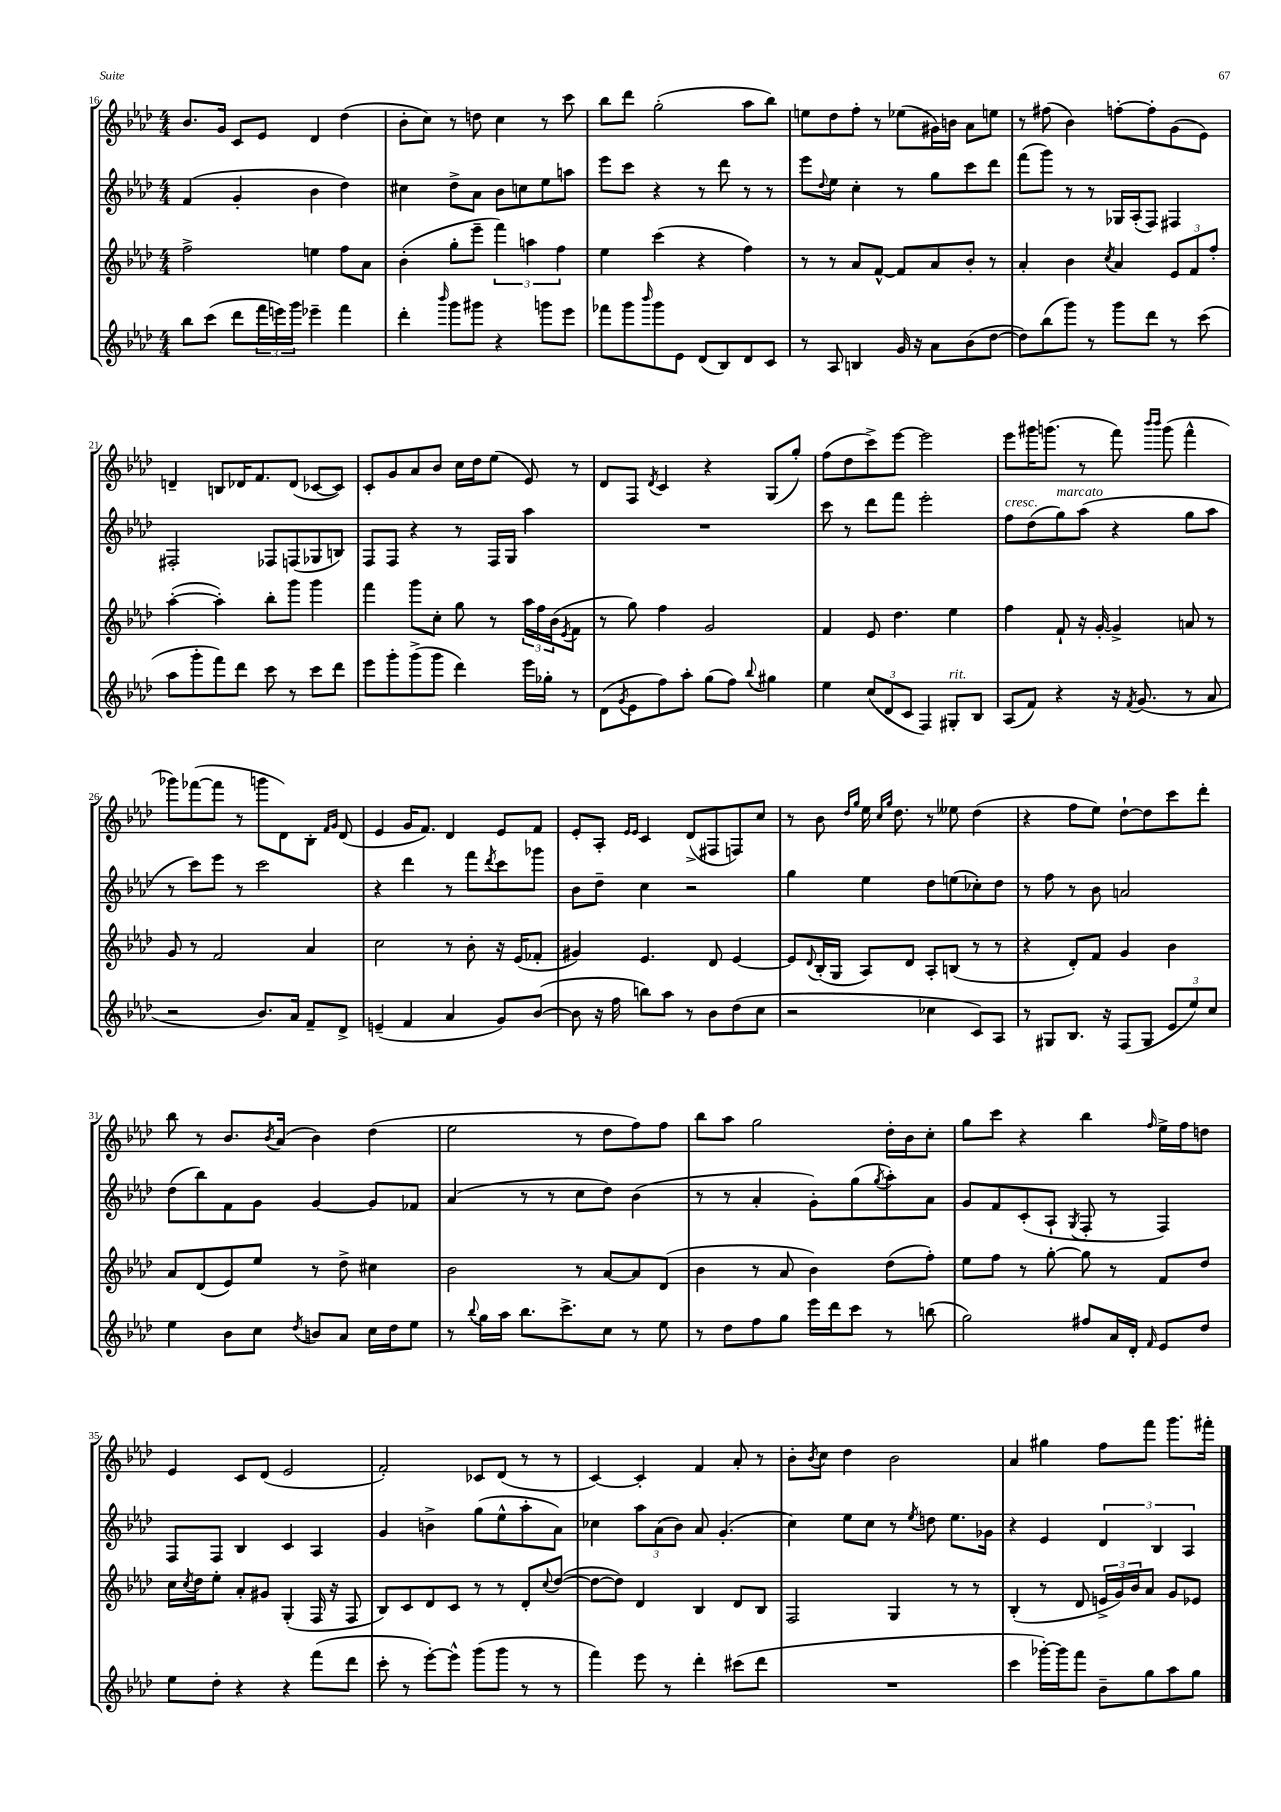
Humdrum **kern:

**kern	**kern	**kern	**kern
*part4	*part3	*part2	*part1
*staff4	*staff3	*staff2	*staff1
*clefG2	*clefG2	*clefG2	*clefG2
*k[b-e-a-d-]	*k[b-e-a-d-]	*k[b-e-a-d-]	*k[b-e-a-d-]
*M4/4	*M4/4	*M4/4	*M4/4
=16	=16	=16	=16
8bb-\L	2ff^\	(4f/	8.b-/L
(8ccc\J	.	.	.
.	.	.	16g/Jk
8ddd-\L	.	4g'/	8c/L
24fff\L	.	.	8e-/J
24eeen\)	.	.	.
24ggg\JJ	.	.	.
4eee-X~\	4een\	4b-\	4d-/
4fff\	8ff\L	4dd-\)	(4dd-\
.	8a-\J	.	.
=17	=17	=17	=17
4ddd-'\	(4b-'\	4cc#X\	8b-'\L
.	.	.	8cc\J)
16qqbbb-/	.	.	.
8ggg\L	8gg'\L	8dd-^\L	8r
8ggg#X\J	8eee-~\J	8a-\J	8ddn\
4r	6fff\)	8b-\L	4cc\
.	.	8ccn\	.
.	6aan\	.	.
8gggn\L	.	8ee-\	8r
.	6ff\	.	.
8eee-\J	.	8aan\J	8ccc\
=18	=18	=18	=18
8fff-X\L	4ee-\	8eee-\L	8bb-\L
8ggg\	.	8ccc\J	8ddd-\J
16qqbbb-/	.	.	.
8ggg\	(4ccc\	4r	(2gg'\
8e-\J	.	.	.
(8d-/L	4r	8r	.
8B-/)	.	8ddd-\	.
8d-/	4ff\)	8r	8aa-\L
8c/J	.	8r	8bb-\J)
=19	=19	=19	=19
8r	8r	8eee-\L	8een\L
.	.	8qqdd-/	.
8A-/	8r	8ee-\J	8dd-\
4Bn/	8a-/L	4cc'\	8ff'\J
.	[8f^^/J	.	8r
16g/	8f/L]	8r	(8ee-X\L
16r	.	.	.
8a-\L	8a-/	8gg\L	16g#X\L)
.	.	.	16bn\JJ
(8b-\	8b-'/J	8ccc\	8a-\L
[8dd-\J	8r	8ddd-\J	8een\J
=20	=20	=20	=20
8dd-\L])	4a-'/	(8fff\L	8r
(8bb-\	.	8ggg\J)	(8ff#X\
8ggg\J)	4b-\	8r	4b-\)
8r	.	8r	.
.	8qcc/	.	.
8ggg\L	4a-/	16G-X/LL	[8ffn'\L
.	.	(16A-'/J	.
8ddd-\J	.	8F/J)	8ff'\]
8r	12e-/L	4F#X/	(8g\
.	12f/	.	.
(8ccc\	.	.	8e-\J)
.	12ff'/J	.	.
!!LO:LB:g=z
=21	=21	=21	=21
8aa-\L	([4aa-'\	2F#X'/	4dn~/
8ggg'\	.	.	.
8fff\)	4aa-'\])	.	8Bn/L
8ddd-\J	.	.	16d-X/K
.	.	.	8.f/
8ccc\	8bb-'\L	8F-X/L	.
8r	8ggg\J	(8Fn/	(8d-/J
8ccc\L	4ggg\	8G-X/	[8c-X/L
8ddd-\J	.	8Bn/J)	8c-/J])
=22	=22	=22	=22
8eee-\L	4fff\	8F/L	8c'/L
8ggg'\	.	8F/J	8g/
(8ggg^\	8ggg\L	4r	8a-/
8ggg\J	8cc'\J	.	8b-/J
4ddd-\)	8gg\	8r	16cc\LL
.	.	.	16dd-\J
.	8r	16F/LL	(8ee-\J
.	.	16G/JJ	.
16eee-\LL	24aa-\LL	4aa-\	8e-/)
.	24ff\	.	.
16gg-X'\JJ	.	.	.
.	(24b-\J	.	.
.	8qe-/	.	.
8r	8f\J	.	8r
=23	=23	=23	=23
(8d-\L	8r	1r	8d-/L
8qg/	.	.	.
8e-\	8gg\)	.	8F/J
.	.	.	8qd-/
8ff\)	4ff\	.	4c/
8aa-'\J	.	.	.
(8gg\L	2g/	.	4r
8ff\J)	.	.	.
8qqbb-/	.	.	.
4gg#X\	.	.	(8G/L
.	.	.	8gg'/J)
=24	=24	=24	=24
4ee-\	4f/	8ccc\	(8ff\L
.	.	8r	8dd-\
(12cc/L	8e-/	8ddd-\L	8ccc^\)
12d-/	.	.	.
.	4.dd-\	8fff\J	[8eee-\J
12c/J	.	.	.
4F/)	.	2eee-'\	2eee-\]
!LO:TX:a:i:t=rit.	!	!	!
8G#X'/L	4ee-\	.	.
8B-/J	.	.	.
=25	=25	=25	=25
!	!	!LO:TX:a:i:t=cresc.	!
(8A-/L	4ff\	8ff\L	8eee-\L
8f/J)	.	(8dd-\	16ggg#X\K
.	.	.	(8.gggn\J
!	!	!LO:TX:a:i:t=marcato	!
4r	8f`/	8gg\)	.
.	16r	(8aa-\J	8r
.	[16g'/	.	.
16r	4g^/]	4r	8fff\)
8qf/	.	.	.
(8.g/	.	.	.
.	.	.	16qqbbb-/LL
.	.	.	16qqbbb-/JJ
.	.	.	(8ggg\
8r	8an/	8gg\L	4fff^^\
8a-/	8r	8aa-\J	.
!!LO:LB:g=z
=26	=26	=26	=26
2r	8g/	8r	8ggg-X\L)
.	8r	8ccc\L)	([8fff-X\
.	2f/	8eee-\J	8fff-\J]
.	.	8r	8r
8.b-/L)	.	2ccc\	8gggn\L
.	.	.	8d-\)
16a-/Jk	.	.	.
8f~/L	4a-/	.	8B-'\J
.	.	.	16qqf/LL
.	.	.	16qqg/JJ
8d-^/J	.	.	(8d-/
=27	=27	=27	=27
(4en~/	2cc\	4r	4e-/
4f/	.	4ddd-\	16g/KL
.	.	.	8.f/J)
4a-/	8r	8r	4d-/
.	8b-'\	8fff\L	.
.	.	8qddd-/	.
8g/L)	16r	8ccc\	8e-/L
.	(16e-/KL	.	.
([8b-/J	8f-X'/J	8ggg-X\J	8f/J
=28	=28	=28	=28
8b-\]	4g#X/)	8b-\L	8e-'/L
16r	.	8dd-~\J	8A-'/J
16ff\	.	.	.
.	.	.	16qqe-/LL
.	.	.	16qqe-/JJ
8bbn\L)	4.e-/	4cc\	4c/
8aa-\J	.	.	.
8r	.	2r	(8d-^/L
8b-\L	8d-/	.	8F#X/
(8dd-\	[4e-/	.	8Fn/)
8cc\J	.	.	8cc/J
=29	=29	=29	=29
2r	8e-/L]	4gg\	8r
.	8qqd-/	.	.
.	(16B-'/L	.	8b-\
.	16G/JJ	.	.
.	.	.	16qqdd-/LL
.	.	.	16qqgg/JJ
.	8A-/L)	4ee-\	16ee-\
.	.	.	16qqcc/LL
.	.	.	16qqgg/JJ
.	.	.	8.dd-\
.	8d-/J	.	.
4cc-X\	8A-'/L	8dd-\L	8r
.	(8Bn/J	(8een\	8ee--X\
8c/L)	8r	8cc-X'\)	(4dd-\
8A-/J	8r	8dd-\J	.
=30	=30	=30	=30
8r	4r	8r	4r
8G#X/L	.	8ff\	.
8.B-/J	8d-'/L)	8r	8ff\L
.	8f/J	8b-\	8ee-\J)
16r	.	.	.
(8F/L	4g/	2an/	[8dd-`\L
8G#/J	.	.	8dd-\]
12e-/L	4b-\	.	8ccc\
12ee-/)	.	.	.
.	.	.	8ddd-'\J
12cc/J	.	.	.
!!LO:LB:g=z
=31	=31	=31	=31
4ee-\	8a-/L	(8dd-\L	8bb-\
.	(8d-/	8bb-\)	8r
8b-\L	8e-/)	8f\	8.b-/L
8cc\J	8ee-/J	8g\J	.
.	.	.	8qb-/
.	.	.	(16a-/Jk
8qdd-/	.	.	.
8bn/L	8r	[4g/	4b-\)
8a-/J	8dd-^\	.	.
16cc\LL	4cc#X\	8g/L]	(4dd-\
16dd-\J	.	.	.
8ee-\J	.	8f-X/J	.
=32	=32	=32	=32
8r	2b-\	(4a-/	2ee-\
8qqbb-/	.	.	.
16gg\LL	.	.	.
16aa-\JJ	.	.	.
8.bb-\L	.	8r	.
.	.	8r	.
8.ccc^\	.	.	.
.	8r	8cc\L	8r
8cc\J	[8a-/L	8dd-\J)	8dd-\L
8r	8a-/]	(4b-\	8ff\)
8ee-\	(8d-/J	.	8ff\J
=33	=33	=33	=33
8r	4b-\	8r	8bb-\L
8dd-\L	.	8r	8aa-\J
8ff\	8r	4a-'/	2gg\
8gg\J	8a-/	.	.
16eee-\LL	4b-\)	8g'\L)	.
16ddd-\J	.	.	.
8ccc\J	.	(8gg\	.
.	.	8qgg/	.
8r	(8dd-\L	8aa-'\)	16dd-'\LL
.	.	.	16b-\J
(8bbn\	8ff'\J)	8a-\J	8cc'\J
=34	=34	=34	=34
2gg\)	8ee-\L	8g/L	8gg\L
.	8ff\J	8f/	8ccc\J
.	8r	(8c'/	4r
.	[8gg'\	8A-`/J	.
.	.	8qG/	.
8ff#X/L	8gg\]	8F'/	4bb-\
16a-/L	8r	8r	.
16d-'/JJ	.	.	.
16qqf/	.	.	16qqff/
8e-/L	8f/L	4F/)	16ee-^\LL
.	.	.	16ff\J
8dd-/J	8dd-/J	.	8ddn\J
!!LO:LB:g=z
=35	=35	=35	=35
8ee-\L	16cc\LL	8F/L	4e-/
.	8qcc/	.	.
.	16dd-\J	.	.
8dd-'\J	8ee-'\J	8F/J	.
4r	8a-'/L	4B-/	8c/L
.	8g#X/J	.	(8d-/J
4r	(4G'/	4c/	2e-/
(8fff\L	16F/	4A-/	.
.	16r	.	.
8ddd-\J	8F/	.	.
=36	=36	=36	=36
8ccc'\	8B-/L)	4g/	2f'/)
8r	8c/	.	.
[8eee-'\L)	8d-/	4bn^\	.
8eee-^^\J]	8c/J	.	.
(8ggg\L	8r	(8gg\L	8c-X/L
8ggg\J	8r	8ee-^^\	(8d-/J
8r	8d-'/L	8aa-'\	8r
.	8qqcc/	.	.
8r	([8dd-/J	8a-\J)	8r
=37	=37	=37	=37
4fff\)	8dd-\L_	4cc-X\	[4c/)
.	8dd-\J])	.	.
8eee-\	4d-/	12aa-\L	4c'/]
.	.	(12a-\	.
8r	.	.	.
.	.	12b-\J)	.
4ddd-'\	4B-/	8a-/	4f/
.	.	(4.g'/	.
(8ccc#X\L	8d-/L	.	8a-'/
8ddd-\J	8B-/J	.	8r
=38	=38	=38	=38
1r	2F/	4cc\)	8b-'\L
.	.	.	8qb-/
.	.	.	8cc\J
.	.	8ee-\L	4dd-\
.	.	8cc\J	.
.	4G/	8r	2b-\
.	.	8qee-/	.
.	.	8ddn\	.
.	8r	8.ee-\L	.
.	8r	.	.
.	.	16g-X\Jk	.
=39	=39	=39	=39
4ccc\	(4B-'/	4r	4a-/
[16ggg-X'\LL)	8r	4e-/	4gg#X\
16ggg-\J]	.	.	.
8fff\J	8d-/	.	.
8b-~\L	24en^/LL	6d-/	8ff\L
.	24g/)	.	.
.	24b-/J	.	.
8gg\	8a-/J	.	8fff\J
.	.	6B-/	.
8aa-\	8g/L	.	8.ggg\L
.	.	6A-/	.
8gg\J	8e-X/J	.	.
.	.	.	16fff#X'\Jk
==	==	==	==
*-	*-	*-	*-
